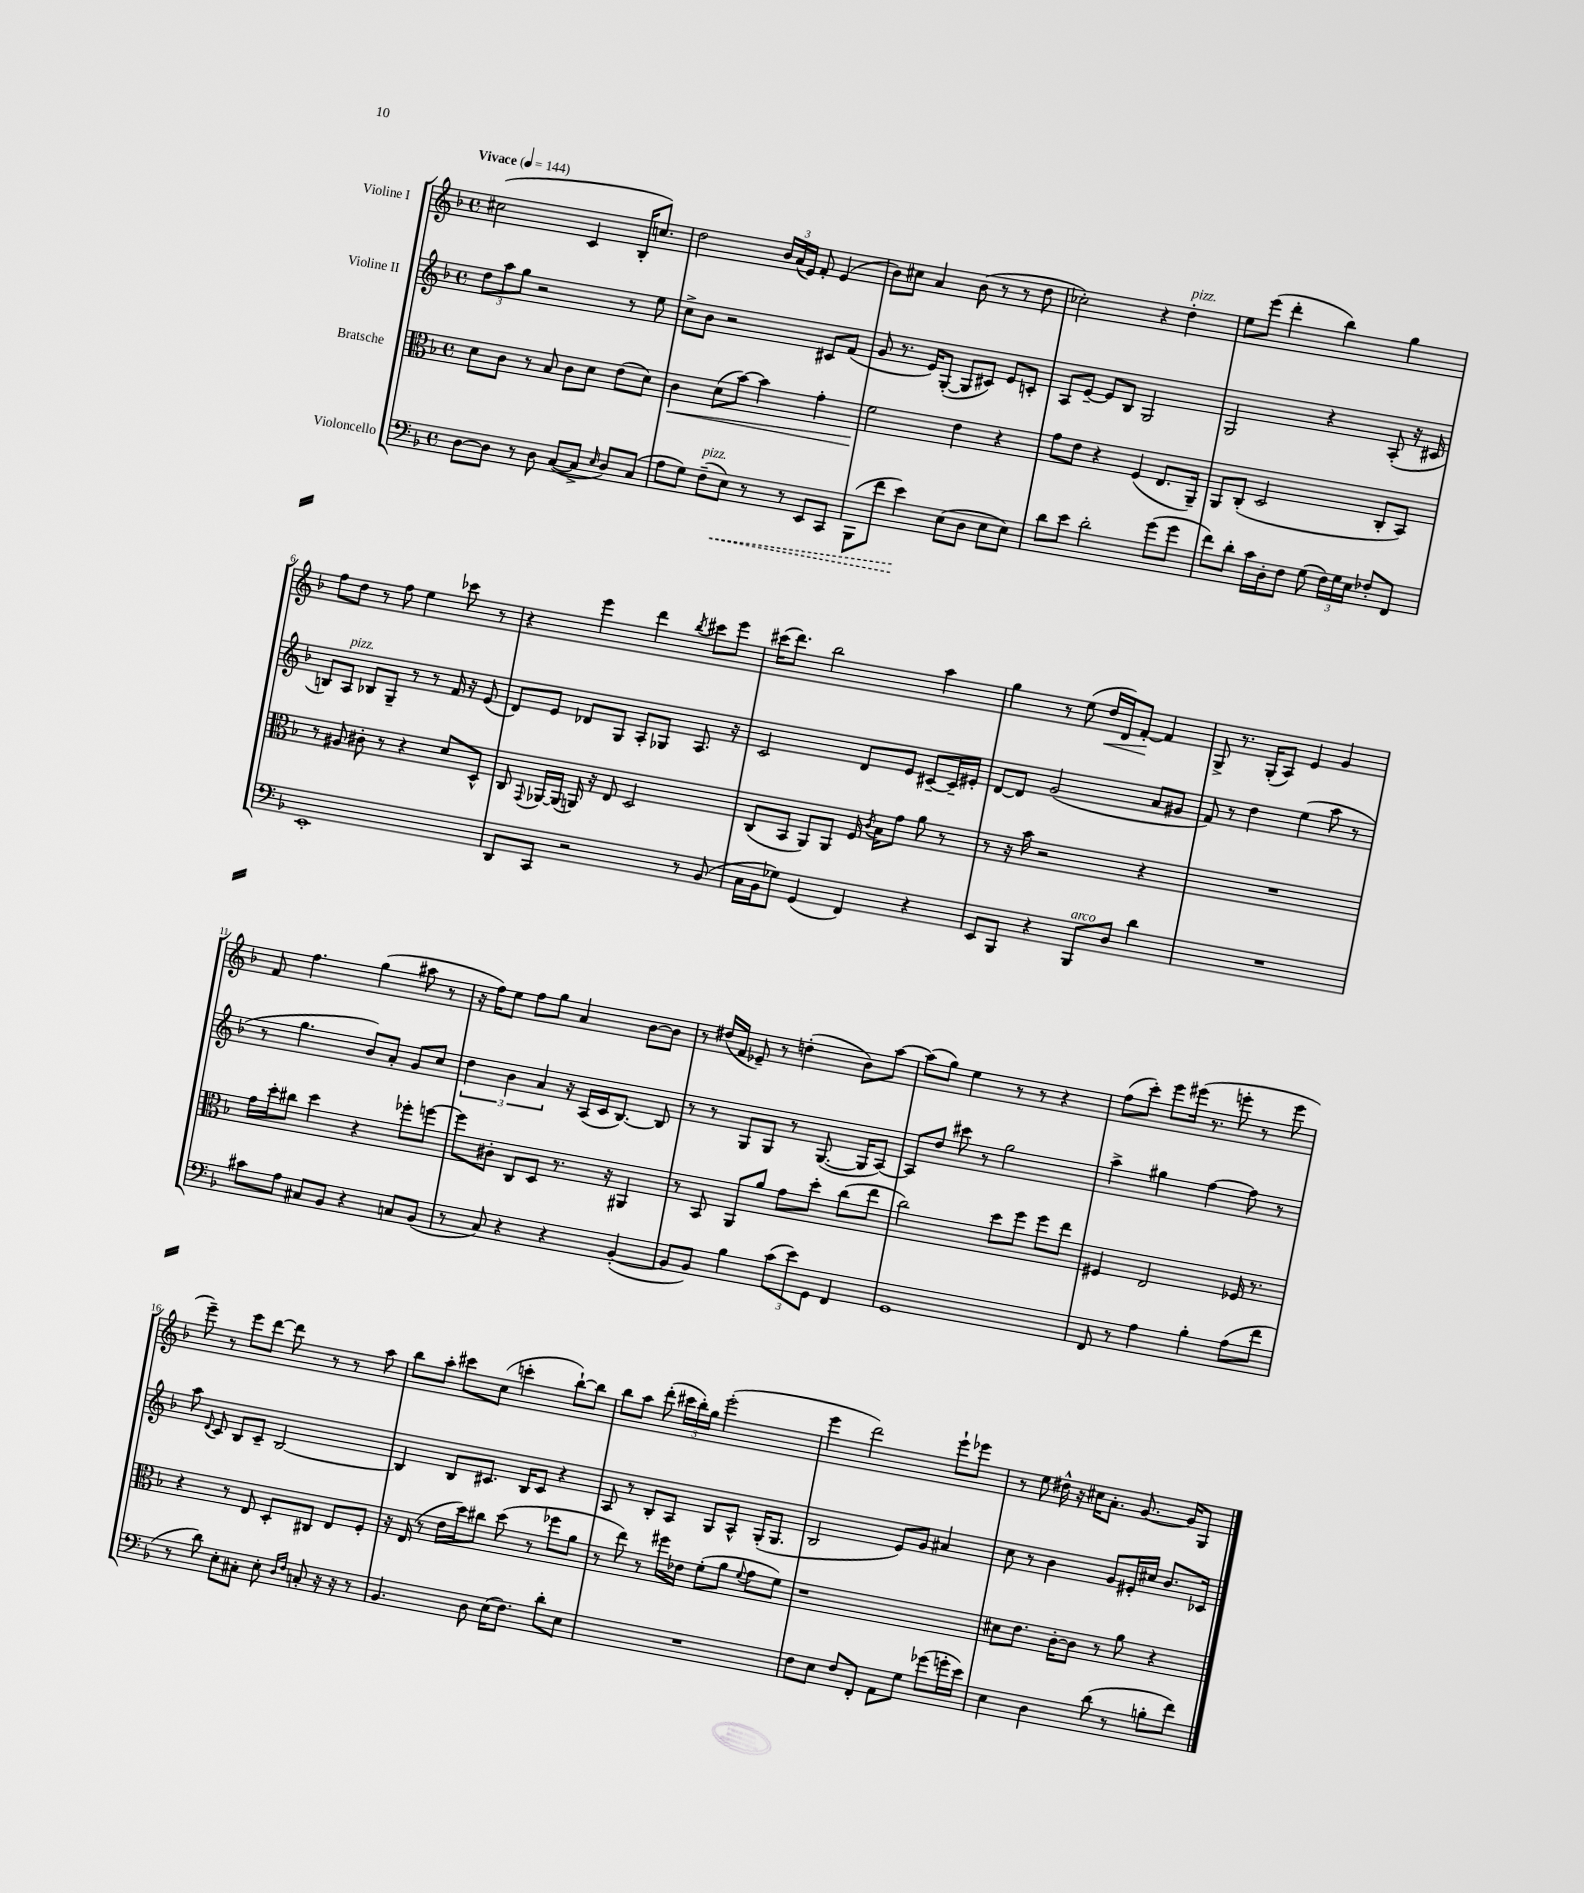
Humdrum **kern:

**kern	**kern	**kern	**kern
*staff4	*staff3	*staff2	*staff1
*clefF4	*clefC3	*clefG2	*clefG2
*k[b-]	*k[b-]	*k[b-]	*k[b-]
*M4/4	*M4/4	*M4/4	*M4/4
*met(c)	*met(c)	*met(c)	*met(c)
*MM144	*MM144	*MM144	*MM144
[8D	8d	12dd	(2cc#
.	.	12aa	.
8D]	8c	.	.
.	.	12gg	.
8r	8r	2r	.
8D	8B-	.	.
([8C	8c	.	4c
8C^]	8d	.	.
16qqE	.	.	.
8D)	(8e	8r	16B-'
.	.	.	8.cc)
(8C	8d)	8ee	.
=	=	=	=
8A	4c	8cc^	2dd
8G)	.	8b-	.
(8F~	(8d	2r	.
8E)	[8b-)	.	.
8r	4b-]	.	24b-
.	.	.	(24a
.	.	.	24e)
8r	.	.	8f'
8EE	4g'	8c#	(4e
8CC	.	(8f	.
=	=	=	=
(8BBB-	2f	8g	8b-)
8f	.	8.r	8cc#
4e)	.	.	4a
.	.	16e)	.
.	.	([8G'	.
(8E	4e	8G]	(8b-
8D	.	8c#)	8r
8E	4r	8e	8r
8E)	.	8c'	8dd
=	=	=	=
8d	8g	8A	2cc-')
8e	8e	[8e~	.
2d'	4r	8e]	.
.	.	8B-	.
.	(4F	2G	4r
(8g	8.E	.	4dd'
8g	.	.	.
.	16AA~)	.	.
=	=	=	=
8f)	8AA	2G	8ee
8d'	(8C'	.	(8eee
16c	2D	.	4ddd'
16D'	.	.	.
8F	.	.	.
(8G	.	4r	4bb-)
24F)	.	.	.
24G	.	.	.
24E	.	.	.
8F-'	8C'	(8A'	4gg
8FF	8BB-)	16r	.
.	.	16c#	.
=	=	=	=
1EE'	8r	8B)	8ff
.	8A#	8A	8dd
.	8c#'	8B-	8r
.	8r	8G~	8ff
.	4r	8r	4ee
.	.	8r	.
.	8d	16f	8ccc-
.	.	16r	.
.	8D^^	(8e	8r
=	=	=	=
8DD	8C	8d)	4r
.	8qqGG	.	.
8CC	[16AA-	8e	.
.	(16AA-]	.	.
2r	16AA)	8d-	4eee
.	16r	.	.
.	8E	8G	.
.	2D	8A'	4ddd
.	.	8G-	.
.	.	.	8qbb-
8r	.	8.A	8ccc#
(8BB-	.	.	8eee
.	.	16r	.
=	=	=	=
16C	(8C	2c	(16ccc#
16BB-	.	.	8.ddd)
8G-)	8BB-	.	.
(4GG	8AA)	.	2bb-
.	8AA	.	.
4FF)	16F	8d	.
.	8qc	.	.
.	16B-	.	.
.	8g	8e	.
4r	8a	[8c#~	4aa
.	8r	16c#~]	.
.	.	16e#'	.
=	=	=	=
8EE	8r	[8d	4gg
8BBB-	16r	8d]	.
.	16b-	.	.
4r	2r	(2g	8r
.	.	.	(8ee
8BBB-	.	.	16dd
.	.	.	16d)
8D	.	.	[8f'
4d	4r	8a	4f]
.	.	8g#	.
=	=	=	=
1r	1r	8f)	8G^
.	.	8r	8.r
.	.	4dd	.
.	.	.	(16G'
.	.	.	8A)
.	.	(4ee	4e
.	.	8aa	4g
.	.	8r	.
=	=	=	=
8c#	16g	8r	8f
.	16dd'	.	.
8A	8cc#	4.gg	4.ff
8C#	4dd	.	.
8BB-	.	.	.
4r	4r	8b-)	(4gg
.	.	8a'	.
8C	8ff-'	8g	8aa#
(8BB-	[8ff	8cc	8r
=	=	=	=
8r	8ff]	6dd	16r
.	.	.	16ff)
8C)	8c#'	.	8ee
.	.	6b-	.
4r	8C	.	8ff
.	.	6a	.
.	8D	.	8gg
4r	8.r	16r	4a
.	.	(16A	.
.	.	16c	.
.	16r	[8.B-)	.
([4BB-'	4AA#	.	[8b-
.	.	8B-]	8b-]
=	=	=	=
8BB-]	8r	8r	8r
8BB-)	8BB-	8r	(16dd#
.	.	.	16f
4B-	8AA	8G	8e-~)
.	8a	8G	8r
(12c	8g	8r	(4dd'
12e)	.	.	.
.	8dd'	([8.G	.
12GG	.	.	.
4FF	(8cc	.	8b-)
.	.	16G]	.
.	8ee	[8A)	[8aa
=	=	=	=
1GG	2cc)	8A]	(8aa]
.	.	8dd	8gg)
.	.	8ccc#	4ee
.	.	8r	.
.	8dd	2gg	8r
.	8ff	.	8r
.	8ff	.	4r
.	8ee	.	.
=	=	=	=
8FF	4F#	4aa^	(8ff
8r	.	.	8ccc')
4A	2E	4gg#	8eee
.	.	.	(16eee#
.	.	.	8.r
4B-'	.	[4ff	.
.	.	.	8eee'
(8A	16F-	8ff]	8r
.	8.r	.	.
8f	.	8r	8eee
=	=	=	=
8r	4r	8aa	8eee~)
.	.	8qqd	.
8d)	.	8c	8r
8E'	8r	8B-	8eee
8C#'	8E	8c~	[8ddd
8E'	8D'	[2B-	8ddd]
16qqD	.	.	.
16qqF	.	.	.
8C'	8C#	.	8r
16r	8E	.	8r
16r	.	.	.
8r	8F'	.	8aa
=	=	=	=
4.BB-	16r	4B-]	8bb-
.	(16E	.	.
.	8r	.	8aa'
.	16e	8B-	8ccc#
.	16dd)	.	.
8D	8cc#	8.c#	(8cc
(16E	(8dd	.	4ccc'
8.F)	.	16B-	.
.	8r	8c#	.
8d'	8ff-	4r	[8bb-`)
8E	8a	.	8bb-]
=	=	=	=
1r	8r	8A	8bb-
.	8ee)	8r	8aa
.	8r	8B-'	(8ddd'
.	16ff#	8A	24ccc#
.	.	.	24bb-')
.	16e-	.	.
.	.	.	24gg
.	(8f'	8G	(2eee'
.	8a	8A^^	.
.	8qqf	.	.
.	8g	(16G'	.
.	.	8.G	.
.	8f)	.	.
=	=	=	=
8F	1r	2B-	4eee
8E	.	.	.
8F	.	.	2ddd)
8FF'	.	.	.
8AA	.	8e)	.
8G	.	8g	.
(8g-	.	4a#	8eee`
16g'	.	.	8eee-
16e)	.	.	.
=	=	=	=
4E	8d#	8cc	8r
.	8.e	8r	8ee
4D	.	4b-	16dd#^^
.	[16c'	.	16r
.	8c]	.	16cc#
.	.	.	8.a'
(8d	8r	8g	.
8r	8a	16e#'	[8.g
.	.	16cc#	.
8B'	4r	8.b-	.
.	.	.	16g]
8f)	.	.	8G
.	.	16c-	.
==	==	==	==
*-	*-	*-	*-
